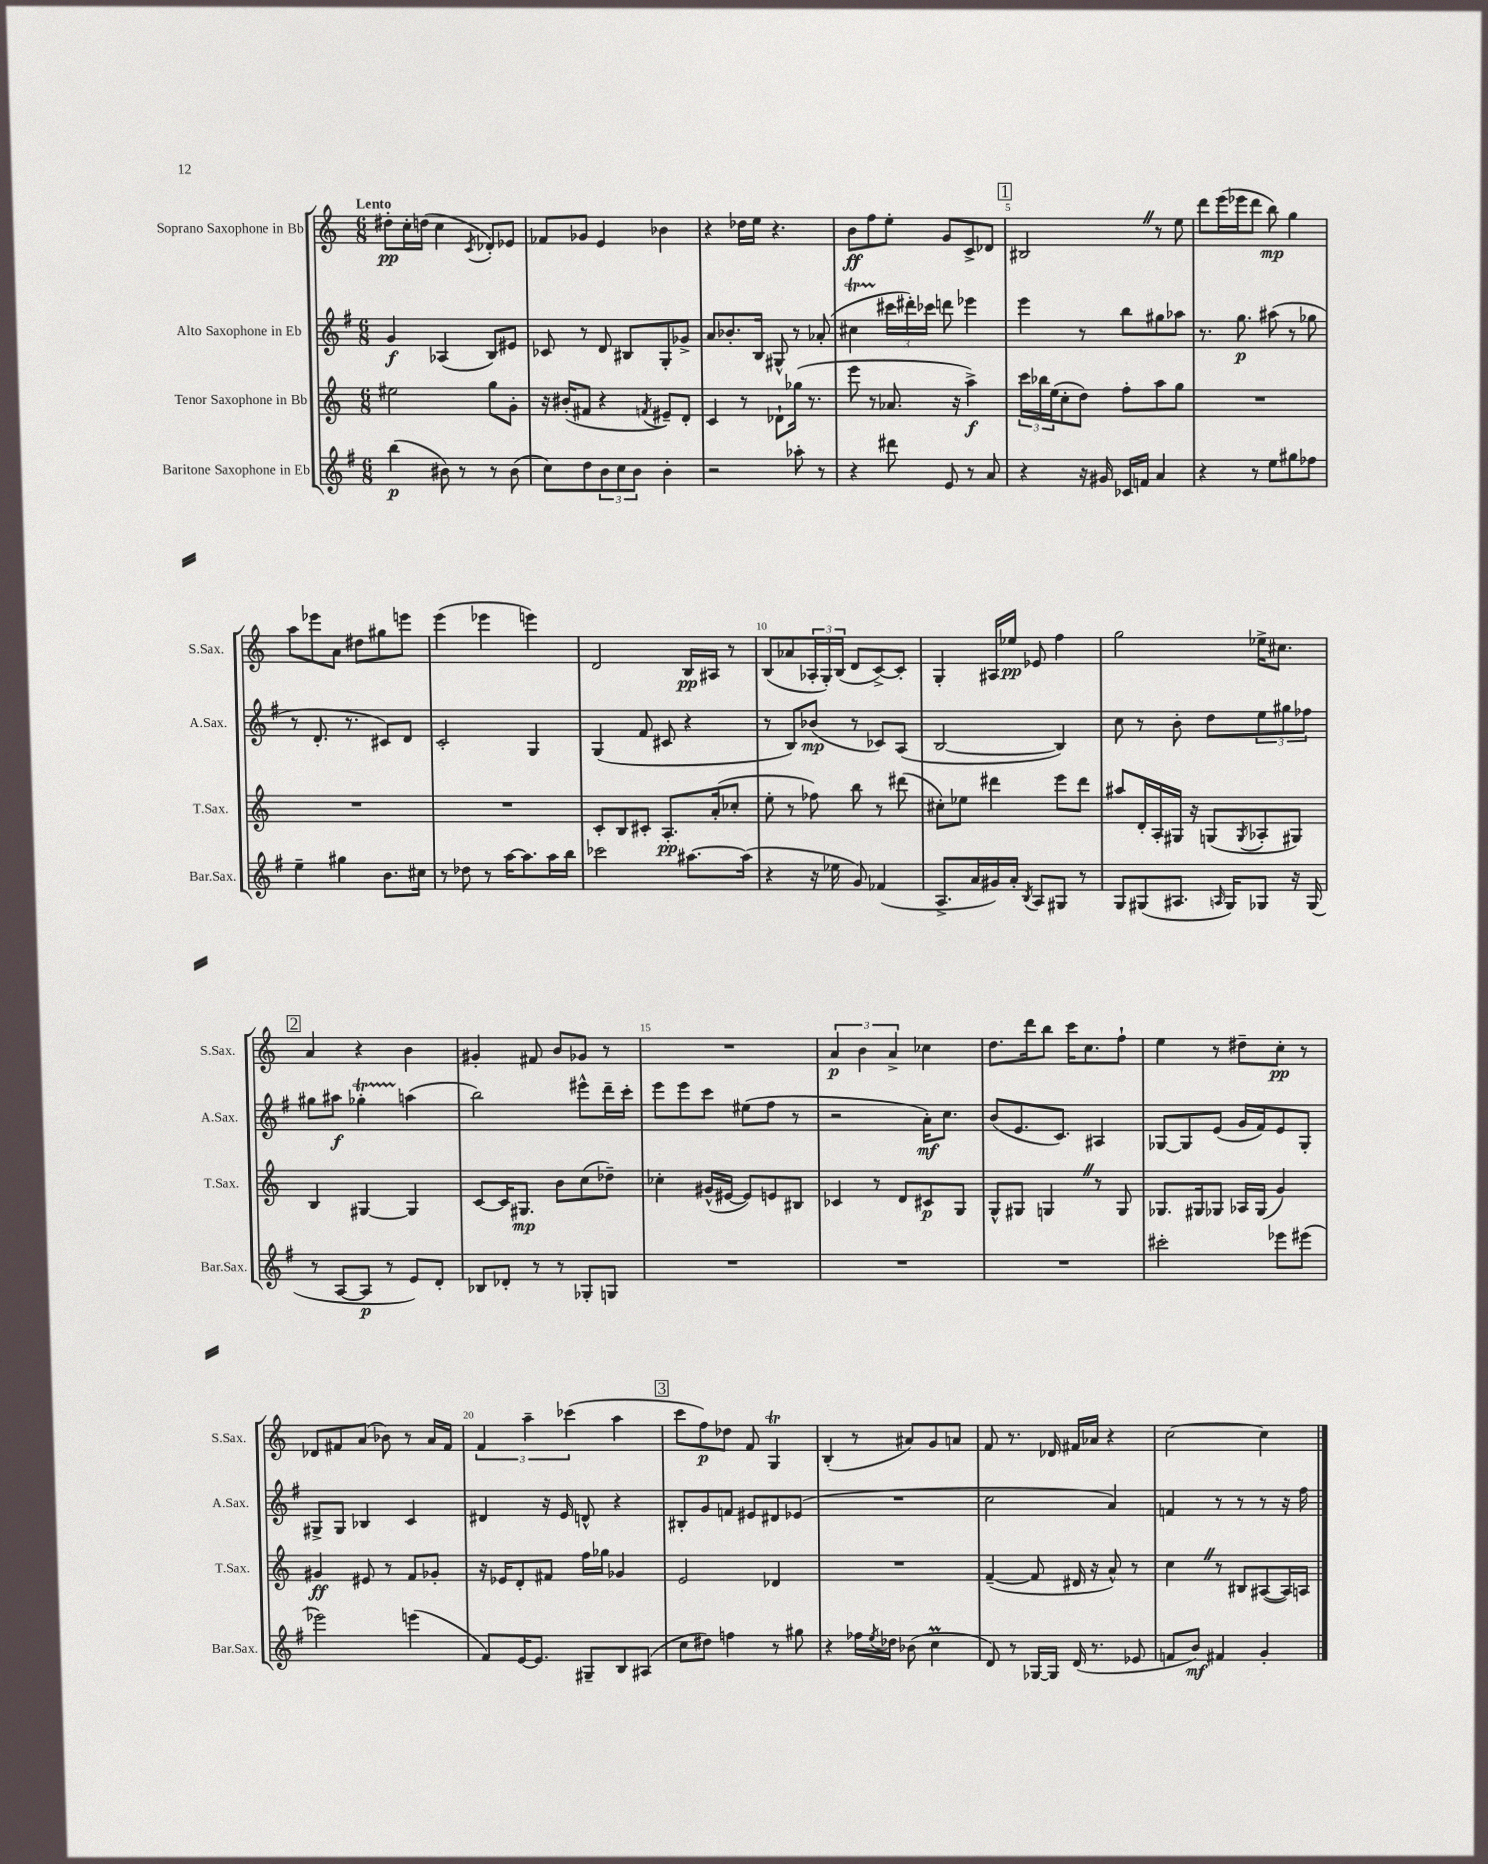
<<
\new StaffGroup <<
\new Staff = "s0" \with { instrumentName = "Soprano Saxophone in Bb" shortInstrumentName = "S.Sax." } {
    \clef treble \key c \major \numericTimeSignature \time 6/8 \tempo "Lento"
    dis''8-.\pp c''16-. d''16( c''4 \acciaccatura { c'8 } des'8-.) ees'8 |
    fes'8 ges'8 e'4 bes'4 |
    r4 des''16 e''16 r4. |
    b'8\ff f''8 e''8-. g'8 c'8-> des'8 |
    \mark \markup { \box "1" } bis2 \once \override BreathingSign.text = \markup { \musicglyph "scripts.caesura.straight" } \breathe r8 e''8 |
    d'''8 e'''16( ees'''16 d'''8 b''8\mp) g''4 |
    a''8 ees'''8 a'8 dis''8 gis''8 e'''8 |
    e'''4( ees'''4 e'''4) |
    d'2 b16\pp ais16 r8 |
    b8( aes'8 \tuplet 3/2 { aes16-. g16-.) b16( } d'8 c'8~->) c'8-. |
    g4-. ais16 ees''16\pp ees'8 f''4 |
    g''2 ees''16-> cis''8. |
    \mark \markup { \box "2" } a'4 r4 b'4 |
    gis'4-. fis'8 b'8 ges'8 r8 |
    R2. |
    \tuplet 3/2 { a'4\p b'4 a'4-> } ces''4 |
    d''8. d'''16 b''8 c'''16 c''8. f''8-! |
    e''4 r8 dis''8-- c''8-.\pp r8 |
    des'8 fis'8 a'8( bes'8) r8 a'16 fis'16 |
    \tuplet 3/2 { f'4 a''4-- ces'''4( } a''4 |
    \mark \markup { \box "3" } c'''8 f''8\p) des''8 f'8 g4\trill |
    b4-.( r8 ais'8) g'8 a'8 |
    f'8 r8. des'16 fis'16 aes'16 r4 |
    c''2~ c''4 \bar "|." |
}
\new Staff = "s1" \with { instrumentName = "Alto Saxophone in Eb" shortInstrumentName = "A.Sax." } {
    \clef treble \key g \major \numericTimeSignature \time 6/8
    g'4\f aes4( b8) eis'8 |
    ces'8 r8 d'8 bis8 g8-. ges'8-> |
    a'8 bes'8.-. b16 gis8-^ r8 aes'8-.( |
    cis''4\startTrillSpan \tuplet 3/2 { cis'''16\stopTrillSpan dis'''16-.) ces'''16 } d'''8 ees'''4 |
    \mark \markup { \box "1" } e'''4 r8 b''8 gis''8 aes''8 |
    r8. g''8.\p ais''8( r8 ges''8 |
    r8 d'8.-. r8. cis'8) d'8 |
    c'2-. g4 |
    g4( fis'8 cis'8 r4 |
    r8 b8) bes'8\mp( r8 ces'8) a8( |
    b2~ b4) |
    c''8 r8 b'8-. d''8 \tuplet 3/2 { e''8 gis''8 fes''8 } |
    \mark \markup { \box "2" } gis''8 ais''8\f ges''4-.\startTrillSpan a''4\stopTrillSpan( |
    b''2) eis'''8-^ d'''16-- c'''16-. |
    e'''8 e'''8 c'''8 eis''8( fis''8 r8 |
    r2 a'16-.\mf) c''8. |
    b'8( e'8. c'8.) ais4 |
    ges8~ ges8 e'8( g'16 fis'16) e'8 ges8-. |
    gis8-> gis8 bes4 c'4 |
    dis'4 r16 e'16 d'8-^ r4 |
    \mark \markup { \box "3" } bis8-. g'8 f'8 eis'8 dis'8 ees'8( |
    R2. |
    c''2 a'4) |
    f'4 r8 r8 r8 r16 fis''16 \bar "|." |
}
\new Staff = "s2" \with { instrumentName = "Tenor Saxophone in Bb" shortInstrumentName = "T.Sax." } {
    \clef treble \key c \major \numericTimeSignature \time 6/8
    eis''2 g''8 g'8-. |
    r16 bis'16-.( fis'8 r4 \acciaccatura { f'8 } eis'8--) d'8-. |
    c'4 r8 des'8-! ges''16( r8. |
    e'''8 r8 aes'8. r16 a''4->\f) |
    \mark \markup { \box "1" } \tuplet 3/2 { c'''16 bes''16 e''16( } c''8-. d''8) f''8-. a''8 g''8 |
    R2. |
    R2. |
    R2. |
    c'8-. b8 cis'8-. a8.-.\pp a'16-.( ces''8-. |
    e''8-. r8 fes''8) b''8 r8 dis'''8( |
    cis''8-.) ees''8 dis'''4 e'''8 dis'''8 |
    ais''8 d'16-. a16-. gis16 r16 g8( \acciaccatura { g8 } aes8-. gis8) |
    \mark \markup { \box "2" } b4 gis4~ gis4 |
    c'8~ c'16 gis8.\mp b'8 c''8( des''8--) |
    ces''4-. gis'16-^( eis'16~ eis'8) e'8 bis8 |
    ces'4 r8 d'8 cis'8\p g8 |
    g8-^ gis8 g4 \once \override BreathingSign.text = \markup { \musicglyph "scripts.caesura.straight" } \breathe r8 g8 |
    ges8. gis16 ges8 aes16 ges16( g'4) |
    gis'4\ff eis'8 r8 f'8 ges'8-. |
    r16 ees'16 d'8-. fis'8 f''16 ges''16 ges'4 |
    \mark \markup { \box "3" } e'2 des'4 |
    R2. |
    f'4~--( f'8 dis'16 r16 a'8-^) r8 |
    c''4 \once \override BreathingSign.text = \markup { \musicglyph "scripts.caesura.straight" } \breathe r8 bis8 ais8~( ais16) a16 \bar "|." |
}
\new Staff = "s3" \with { instrumentName = "Baritone Saxophone in Eb" shortInstrumentName = "Bar.Sax." } {
    \clef treble \key g \major \numericTimeSignature \time 6/8
    b''4\p( bis'8) r8 r8 bis'8( |
    c''8) d''8 \tuplet 3/2 { b'8 c''8 b'8 } b'4-. |
    r2 aes''8-. r8 |
    r4 dis'''8 e'8 r8 a'8 |
    \mark \markup { \box "1" } r4 r16 gis'16 ces'16 f'16 a'4 |
    r4 r8 e''8 gis''8 fes''8 |
    e''4-- gis''4 b'8. cis''16 |
    r8 des''8 r8 a''16~ a''8. a''16 b''16 |
    ces'''2 ais''8.~ ais''16( |
    r4 r16 ees''16 g'8) fes'4( |
    a8.-> a'16 gis'16) a'16-. \acciaccatura { b8 } a8 gis8 r8 |
    g8 gis8( ais8. \grace { a16 } gis16) ges8 r16 ges16( |
    \mark \markup { \box "2" } r8 a8~ a8\p r8 e'8) d'8-. |
    bes8 des'8-. r8 r8 ges8-. g8 |
    R2. |
    R2. |
    R2. |
    cis'''2-. ees'''8 eis'''8( |
    ees'''2) e'''4( |
    fis'8) e'16~ e'8. gis8-- b8 ais8( |
    \mark \markup { \box "3" } c''8 dis''8) f''4 r8 gis''8 |
    r4 fes''16 \acciaccatura { e''8 } des''16 bes'8( c''4\prall |
    d'8) r8 ges16~ ges16 d'16( r8. ees'8 |
    f'8 b'8\mf) fis'4 g'4-. \bar "|." |
}
>>
>>
\layout { \context { \Score \override BarNumber.break-visibility = ##(#f #t #t) barNumberVisibility = #(every-nth-bar-number-visible 5) } }
